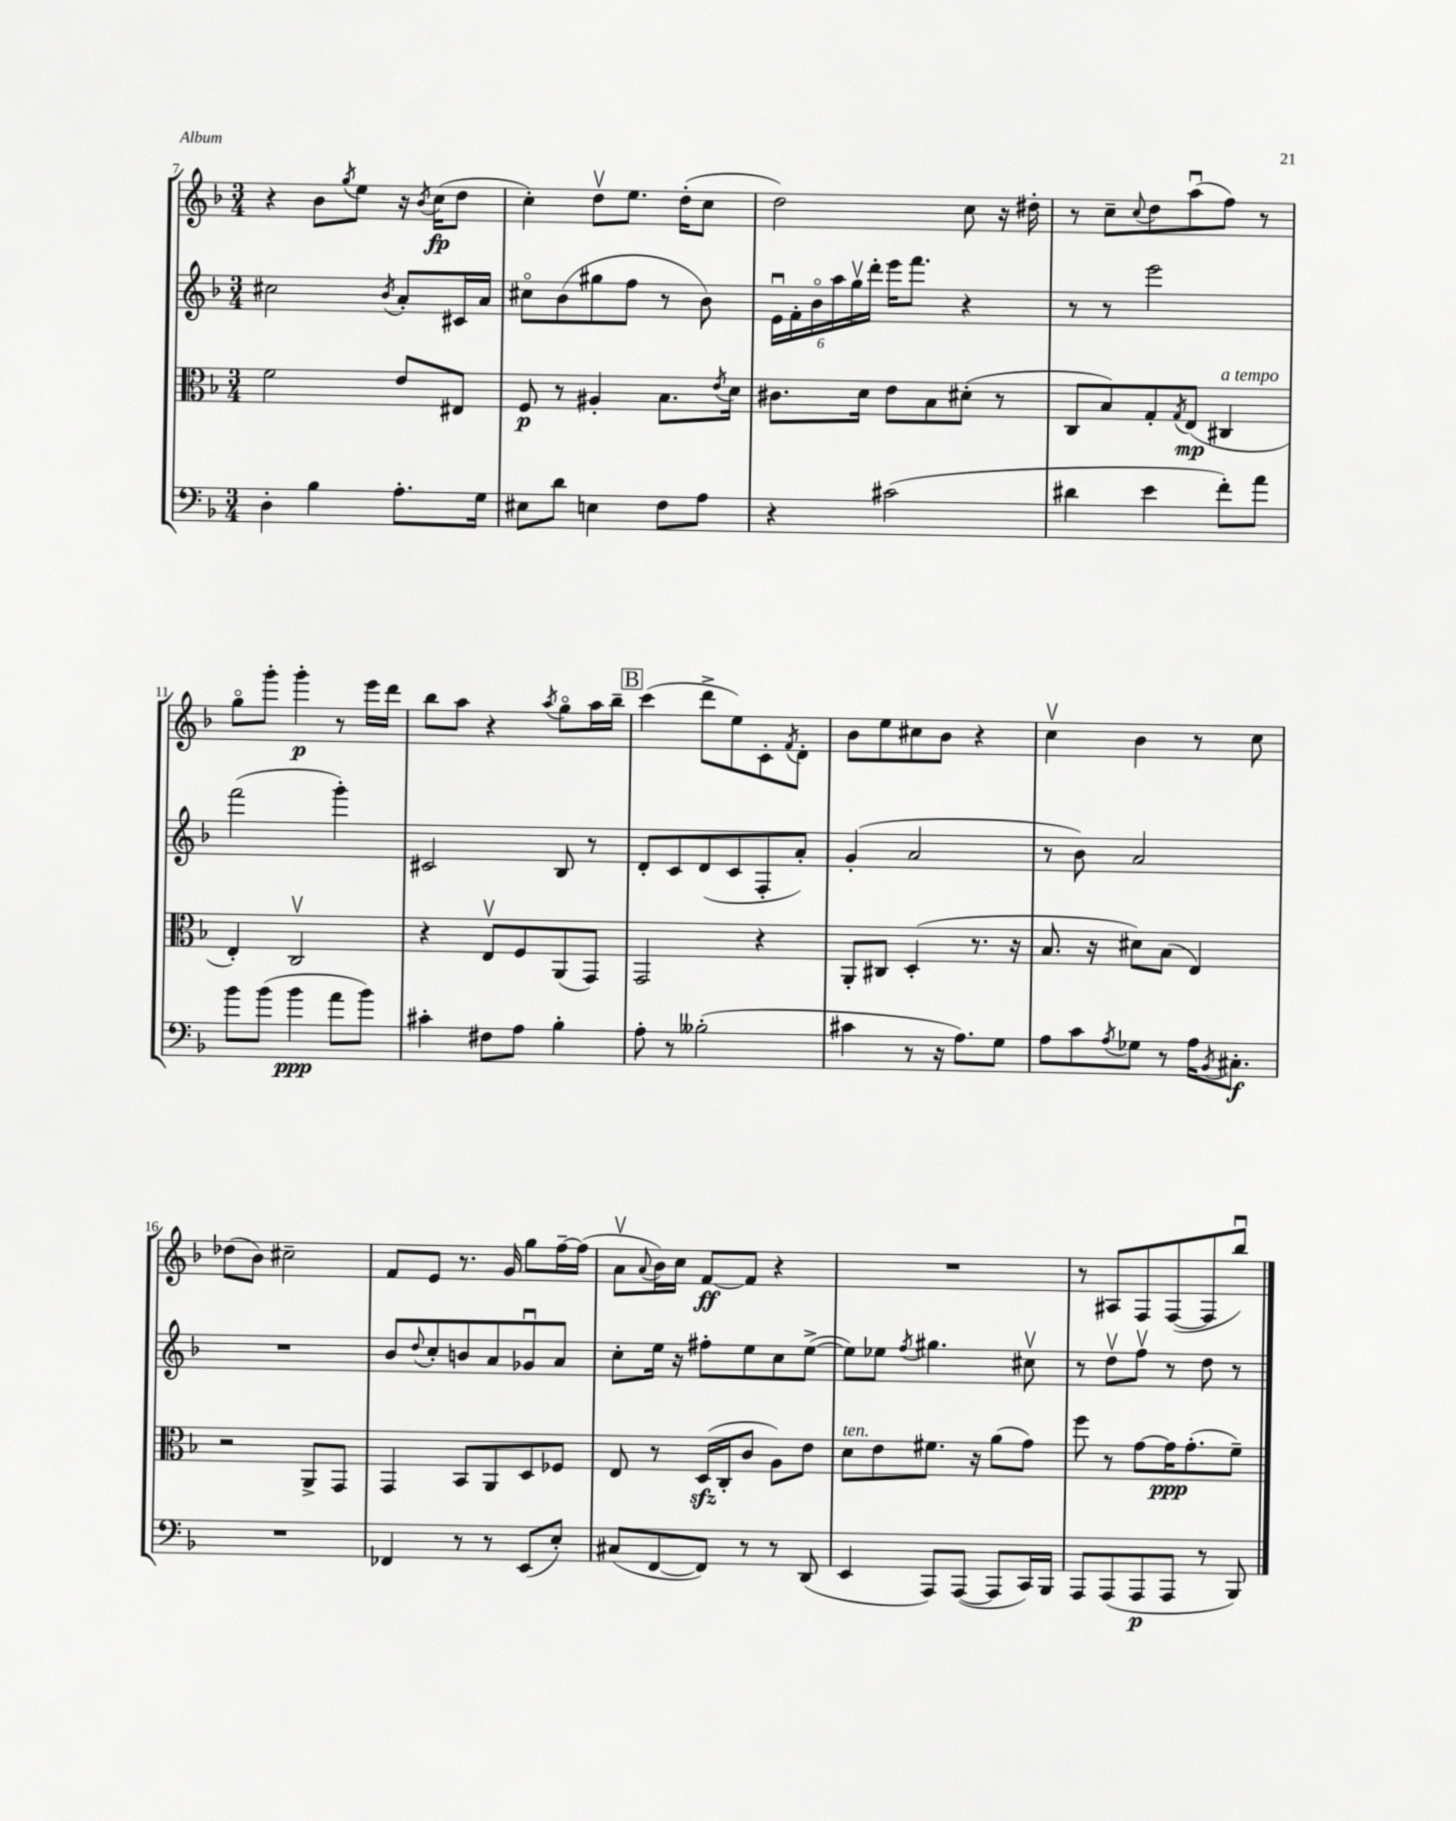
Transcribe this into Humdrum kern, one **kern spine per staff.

**kern	**kern	**kern	**kern
*staff4	*staff3	*staff2	*staff1
*clefF4	*clefC3	*clefG2	*clefG2
*k[b-]	*k[b-]	*k[b-]	*k[b-]
*M3/4	*M3/4	*M3/4	*M3/4
4D'	2f	2cc#	4r
4B-	.	.	8b-
.	.	.	8qgg
.	.	.	8ee
.	.	8qb-	.
8.A'	8e	8a'	16r
.	.	.	8qb-
.	.	.	(16cc
.	8E#	16c#	8dd
16G	.	16a	.
=	=	=	=
8E#	8F	8cc#o	4cc')
8d	8r	(8b-	.
4E	4A#'	8gg#	8ddv
.	.	8ff	8.ee
8F	8.B-	8r	.
.	.	.	(16dd'
8A	.	8b-)	8cc
.	8qe	.	.
.	16d	.	.
=	=	=	=
4r	8.c#	24eu	2dd)
.	.	24f'	.
.	.	24b-o	.
.	.	24aa	.
.	.	24ggv	.
.	16d	.	.
.	.	24ddd'	.
(2c#	8e	16eee	.
.	.	8.fff	.
.	8B-	.	.
.	(8d#'	4r	8cc
.	8r	.	16r
.	.	.	16dd#'
=	=	=	=
4d#	8C	8r	8r
.	8B-)	8r	8cc~
.	.	.	8qqcc
4e	8G'	2eee	8dd
.	8qG	.	.
.	(8E	.	(8aau
8f')	4C#	.	8ff)
8a	.	.	8r
=	=	=	=
8b-	4E')	(2fff	8ggo
(8b-	.	.	8ggg'
4b-	2Cv	.	4ggg'
8a	.	4ggg')	8r
8b-)	.	.	16eee
.	.	.	16ddd
=	=	=	=
4c#'	4r	2c#	8bb-
.	.	.	8aa
8F#	8Ev	.	4r
8A	8F	.	.
.	.	.	8qaa
4B-'	(8AA	8B-	8ggo
.	8GG)	8r	16aa
.	.	.	16bb-~
=	=	=	=
8A'	2GG	8d'	(4ccc
8r	.	8c	.
(2B--'	.	(8d	8ddd^
.	.	8c	8ee)
.	4r	8F'	8c'
.	.	.	8qf
.	.	8a')	8d'
=	=	=	=
4c#	8AA'	(4g'	8b-
.	8C#	.	8ee
8r	(4D'	2a	8cc#
16r	.	.	8b-
8.A)	.	.	.
.	8.r	.	4r
8G	.	.	.
.	16r	.	.
=	=	=	=
8A	8.B-	8r	4ccv
8c	.	8b-)	.
.	16r	.	.
8qA	.	.	.
8G-	8d#)	2a	4b-
8r	(8B-	.	.
16A	4E)	.	8r
8qBB-	.	.	.
8.C#'	.	.	.
.	.	.	8cc
=	=	=	=
2.r	2r	2.r	(8dd-
.	.	.	8b-)
.	.	.	2cc#~
.	8AA^	.	.
.	8GG	.	.
=	=	=	=
4FF-	4GG	8b-	8f
.	.	8qqdd	.
.	.	8cc'	8e
8r	8BB-	8b	8.r
8r	8AA	8a	.
.	.	.	16g
(8EE	8D	8g-u	8gg
8E')	8F-	8a	[16ff~
.	.	.	(16ff]
=	=	=	=
(8C#	8E	8cc'	8av
.	.	.	8qqa
[8FF	8r	16ee	16b-)
.	.	16r	16cc
8FF])	(16D	8ff#'	[8f
.	16C'	.	.
8r	8c	8ee	8f]
8r	8A)	8cc	4r
(8DD	8e	([8ee^	.
=	=	=	=
4EE	8d	8ee])	2.r
.	8e	8ee-	.
.	.	8qff	.
8AAA)	8.f#	4.gg#	.
([8AAA	.	.	.
.	16r	.	.
8AAA]	(8a	.	.
16CC)	8g)	8cc#v	.
16BBB-	.	.	.
=	=	=	=
8AAA	8ff	8r	8r
(8AAA	8r	8ddv	8A#
8AAA	[8g	8ffv	8F
8AAA	16g]	8r	([8F
.	(8.g'	.	.
8r	.	8dd	8F]
8BBB-)	8f~)	8r	8bb-u)
==	==	==	==
*-	*-	*-	*-
